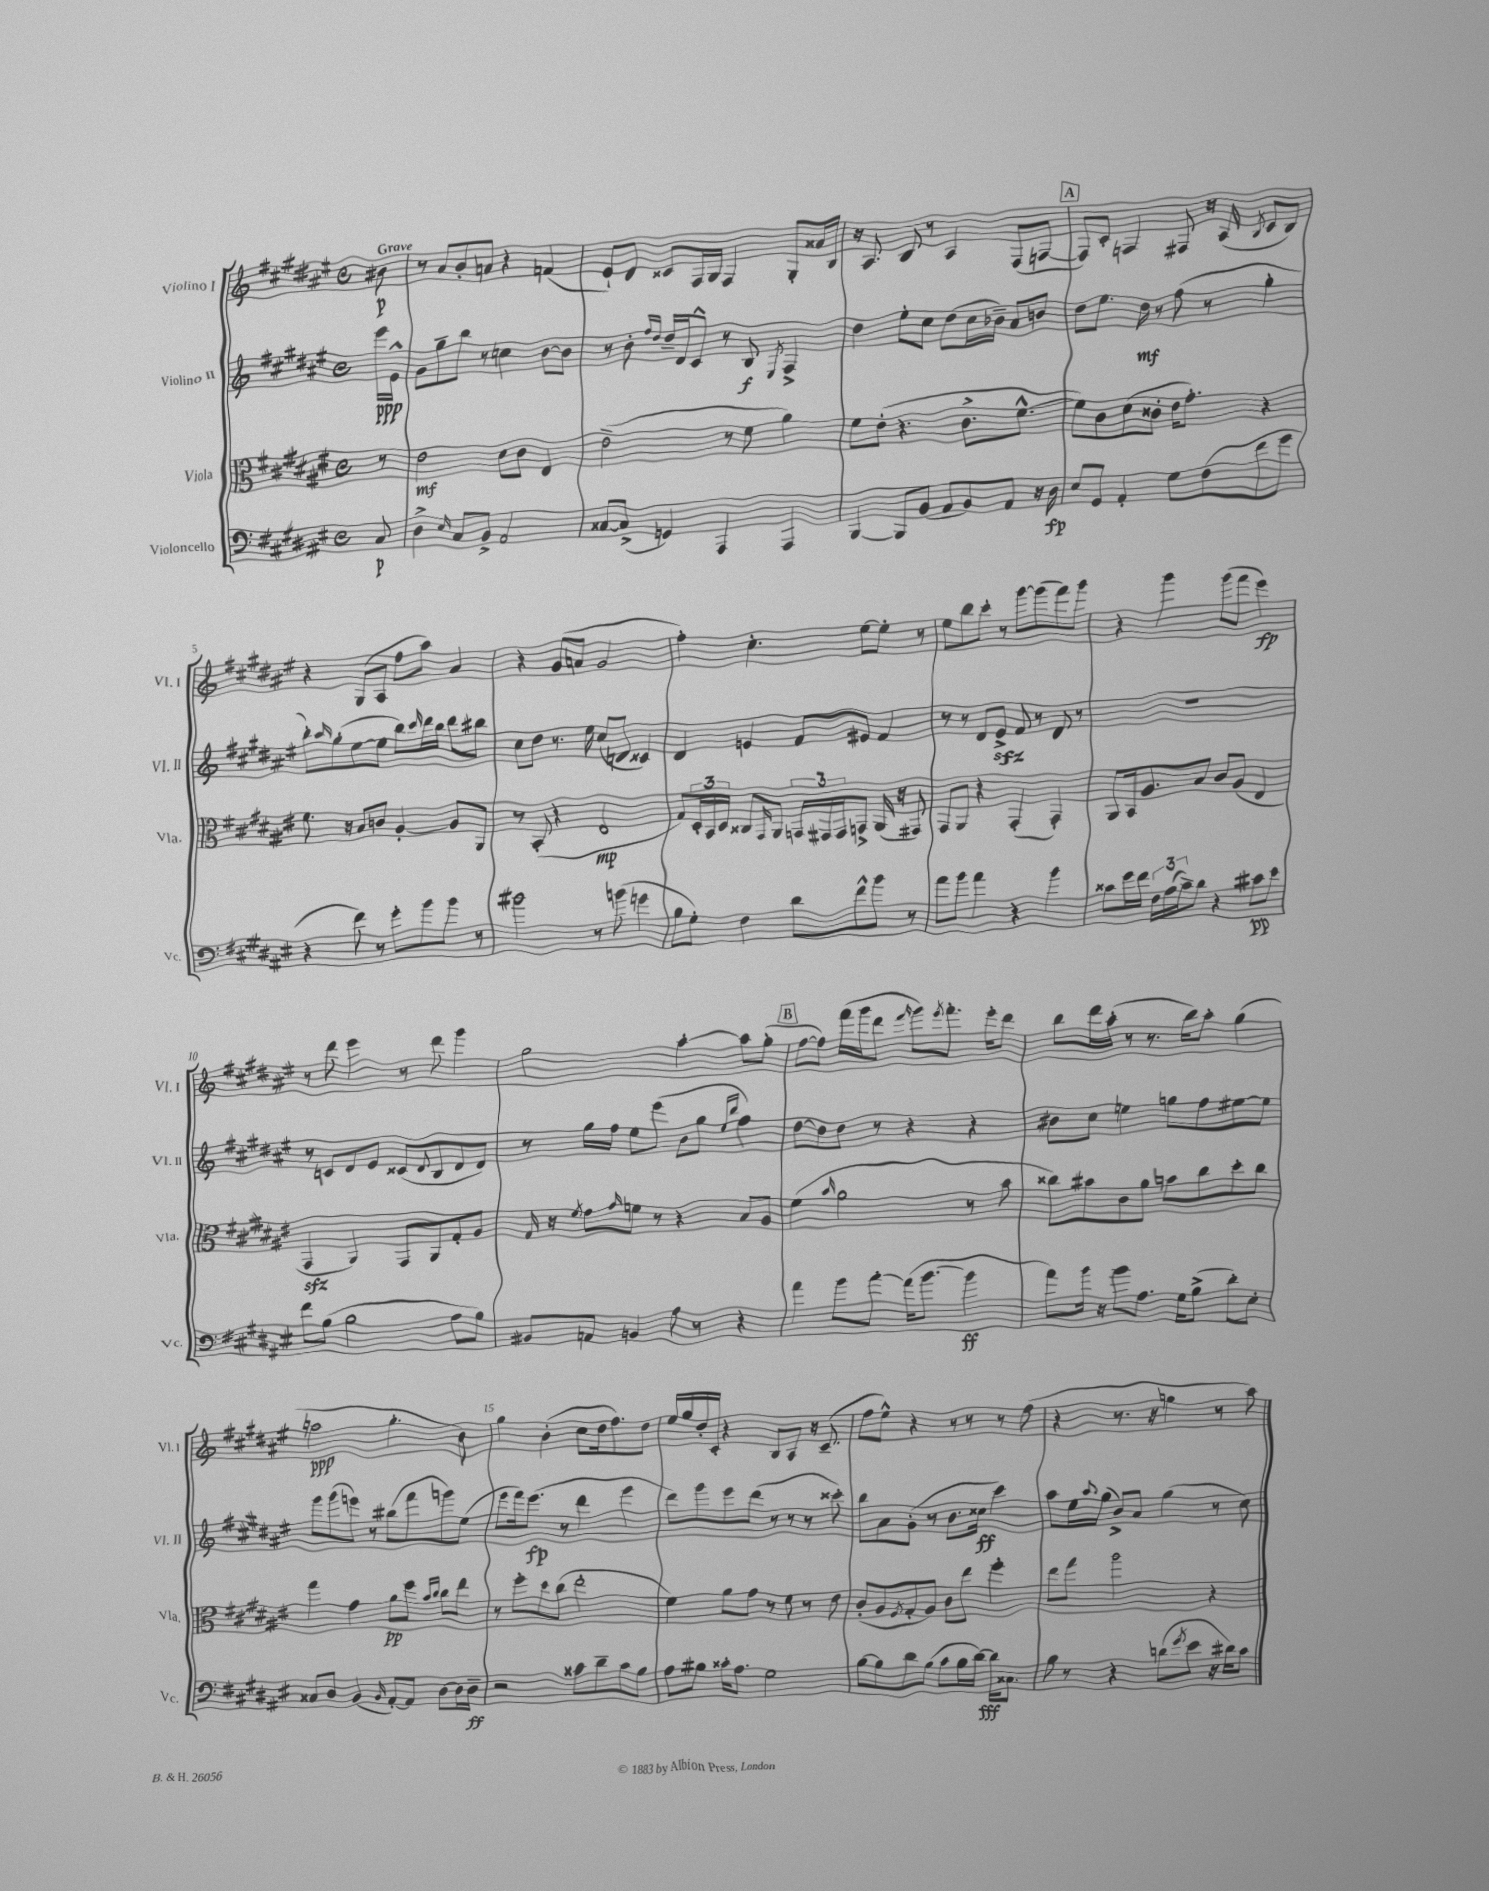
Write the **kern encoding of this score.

**kern	**kern	**kern	**kern
*staff4	*staff3	*staff2	*staff1
*clefF4	*clefC3	*clefG2	*clefG2
*k[f#c#g#d#a#e#]	*k[f#c#g#d#a#e#]	*k[f#c#g#d#a#e#]	*k[f#c#g#d#a#e#]
*M4/4	*M4/4	*M4/4	*M4/4
*met(c)	*met(c)	*met(c)	*met(c)
8C#	8r	16eee#	8b#
.	.	16e#^^	.
=	=	=	=
4D#^	2e#	8g#	8r
.	.	8gg#~	8a#
16qqE#	.	.	.
8C#	.	8bb	8b'
8BB^	.	8r	8a
2AA#	8d#	4cc	4r
.	8c#	.	.
.	4E#	[8b	(4f
.	.	8b]	.
=	=	=	=
[8C##	(2e#~	8r	8e#`)
(8C##^]	.	8b'	8d#
.	.	16qqff#	.
.	.	16qqdd#	.
4GG)	.	16dd#~	8c##
.	.	16d#	.
.	.	8c#^^	16F#
.	.	.	16G#
4AAA#	8r	8r	4F#
.	8f#	8B	.
.	.	8qE#	.
4AAA#	4a#)	4F#^	8G#'
.	.	.	16a##
.	.	.	16B
=	=	=	=
[4BBB	8f#	4dd#	16r
.	.	.	8.A#
.	(8e#'	.	.
8BBB]	4.r	8ee#'	8B
(8BB	.	8cc#	8r
8AA#	.	(8dd#	4A#
8BB)	8.c#^	16cc#	.
.	.	16b-~)	.
8AA#	.	8a#	(8F#
.	[8.f#^^	.	.
16r	.	8b	[8F
16D#	.	.	.
=	=	=	=
8E#	8f#])	8dd#	8F])
8GG#	8c#	8.ee#	8c#'
4AA#'	(8d#	.	4F
.	.	16dd#	.
.	8c##'	8r	.
8G#	16e#	(8ff#	8F#
.	8.g#')	.	.
(8F#	.	8r	16r
.	.	.	(16A#
.	.	.	8qB
8f#	4r	4gg#'	8c#
8g#	.	.	8B)
=	=	=	=
4r	8.f#	8bb')	4r
.	.	16qqaa#	.
.	.	(8gg#'	.
.	16r	.	.
8f#)	8B	[8ee#	(8G#
8r	8c	8ee#]	8A#
8g#'	[4A#'	8bb)	8ff#
.	.	16qqccc#	.
8b	.	16ddd#	8aa#)
.	.	16bb	.
8b	8A#]	8ddd#	4a#
8r	8AA#	8bb#	.
=	=	=	=
2b#	8r	8cc#	4r
.	(8BB'	8dd#	.
.	4r	8.r	(8g#
.	.	.	8a
.	.	16ee#	.
8r	2E#	(8cc#	2g#
(8b	.	8d	.
4g	.	4c##)	.
=	=	=	=
8B	8G#)	4d#	4ff#')
8G#')	24D#'	.	.
.	24BB	.	.
.	24D#	.	.
4F#	8C##	4e	4.cc#'
.	16qqGG#	.	.
.	8AA#	.	.
8d#	24GG	8f#	.
.	24GG#	.	.
.	24GG#	.	.
8f#^^	8GG^	8e#	[8ee#
8b	(16AA#	4f#	8ee#']
.	16r	.	.
8r	8GG#)	.	8r
=	=	=	=
8a#	8GG#	8r	8ee#
8b	8AA#	8r	8bb
4a#	4r	8d#	8ccc#'
.	.	8e#^	8r
4r	(4GG#'	8f#	[8ggg#
.	.	8r	(8ggg#]
4b	4GG#')	8d#	8fff#)
.	.	8r	8ggg#
=	=	=	=
8c##	8AA#	1r	4r
16g#	16BB	.	.
16f#	8.A#	.	.
24F#	.	.	4ggg#
(24A#	.	.	.
24c##~)	.	.	.
8d#	8B	.	.
4r	8c#	.	(8ggg#
.	(8A#	.	8fff#
8c#	4E#	.	4eee#)
8e#	.	.	.
=	=	=	=
8f#	4GG#	8r	8r
(8B	.	8c	8ddd#
2B	4AA#)	8d#	4eee#
.	.	8e#	.
.	8GG#	(8c##	8r
.	.	8qqd#	.
.	8AA#	8B	8ddd#
8A#	8G#'	8d#	4ggg#
8B)	8A#	8d#)	.
=	=	=	=
8BB#	16G#	8r	2gg#
.	16r	.	.
.	8qf#	.	.
8AA	8g#	16gg#	.
.	.	16ff#	.
.	16qqg#	.	.
4BB	8f	8ee#	.
.	8r	(8eee#	.
8A#	4r	8b	[4aa#'
8r	.	8gg#	.
.	.	16qqee#	.
.	.	16qqbb	.
4r	8B	4ff#)	8aa#]
.	8A#	.	(8gg#'
=	=	=	=
4a#	(4f#	[8dd#	[8ff#
.	.	8dd#]	8ff#])
.	16qqb	.	.
8b	2a#	8dd#	(16fff#
.	.	.	16ggg#
[8a#'	.	8r	8ddd#
.	.	.	16qqfff#
(16a#]	.	4r	8ggg#)
[8.b	.	.	.
.	.	.	8qeee#
.	.	.	8.fff#'
4b]	8r	4r	.
.	.	.	16eee#'
.	8b	.	8ddd#
=	=	=	=
8a#)	8cc##)	8b#	8bb
16b	8b#	8cc#	16ddd#
16r	.	.	(16aa#'
8b	8c#	4ee	8r
8.A#	8a#	.	8.r
.	8b	8gg	.
16G#	.	.	16bb)
(8B^	8cc##	8ff#	8aa#'
8d#')	8dd#'	[8ee#	(4gg#
8E#'	8cc##	8ee#]	.
=	=	=	=
8C##	4gg#	8ggg#	2aa
8D#	.	(8ggg#	.
(4BB	4g#	8eee)	.
.	.	8r	.
16qqBB	.	.	.
[8AA#')	8a#	(8bb#	4.gg#'
8AA#]	8ff#	8fff#	.
.	16qqb	.	.
.	16qqcc#	.	.
[8D#	8cc#	8ggg)	.
16D#]	8ee#	(8ee#	8b)
16D#~	.	.	.
=	=	=	=
2r	8r	8eee#	4gg#
.	8ff#'	16fff#)	.
.	.	(8.eee#	.
.	8dd#	.	(4b'
.	(8cc#	8r	.
8c##	2ee#'	4ddd#	8cc#
8d#~	.	.	16dd#
.	.	.	8.ff#)
8c##	.	4eee#	.
8B	.	.	8dd#
=	=	=	=
8A#	4f#)	8ddd#)	16ee#
.	.	.	16gg#
8B#	.	8ggg#	16dd#'
.	.	.	16c#'
16c##'	8a#	8eee#	4r
8.A#	.	.	.
.	8g#	(8ddd#	.
2G#	8r	8r	8B
.	8f#	8r	8A#
.	8r	8r	16r
.	.	.	(8.c#~
.	8e#	8ccc##')	.
=	=	=	=
[8B	(8c#'	8bb	8ff#
8B]	8A#	8a#	8ee#^^)
.	8qF#	.	.
8d#	8G#'	(8g#'	4r
(8B	8A#)	8r	.
8c#	8c#	8.b	8r
16B	8ee#	.	8r
[16d#)	.	16cc##	.
16d#]	4ff#'	4ccc#)	8r
8.C##	.	.	.
.	.	.	(8ff#
=	=	=	=
8B	8ee#	8aa#	4r
8r	8gg#	16ee#	.
.	.	8qqaa#	.
.	.	(16gg#	.
4r	2aa#	8b^)	8.r
.	.	8a#	.
.	.	.	16r
(8d	.	(4gg#	4gg
8qg#	.	.	.
8e#	.	.	.
16r	4r	8r	8r
16d#)	.	.	.
8c#	.	8cc#)	8aa#)
==	==	==	==
*-	*-	*-	*-
